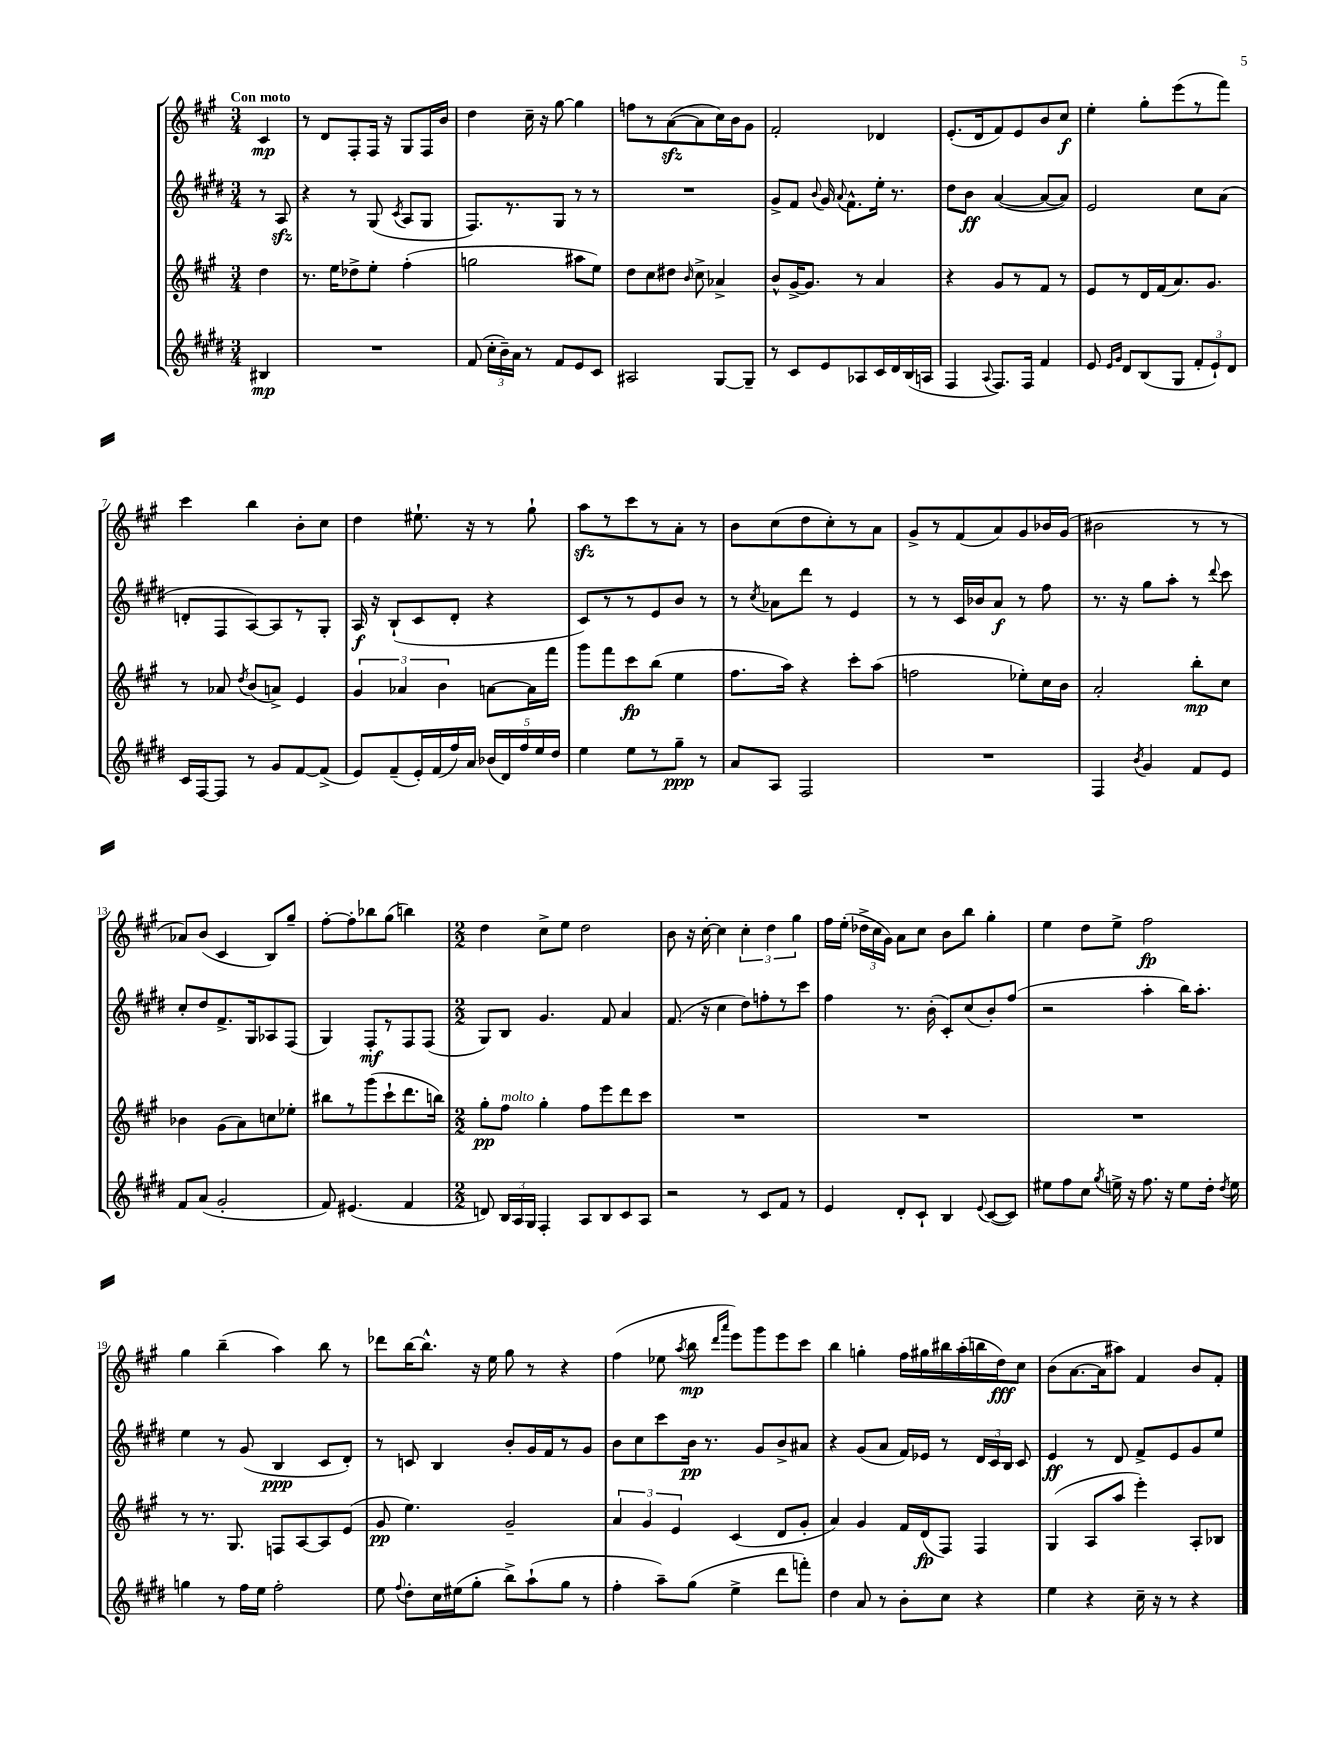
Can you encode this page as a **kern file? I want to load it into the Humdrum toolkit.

**kern	**kern	**kern	**kern
*staff4	*staff3	*staff2	*staff1
*clefG2	*clefG2	*clefG2	*clefG2
*k[f#c#g#d#]	*k[f#c#g#]	*k[f#c#g#d#]	*k[f#c#g#]
*M3/4	*M3/4	*M3/4	*M3/4
4B#	4dd	8r	4c#
.	.	8A	.
=	=	=	=
2.r	8.r	4r	8r
.	.	.	8d
.	16ee	.	.
.	8dd-^	8r	8F#'
.	8ee'	(8G#	16F#
.	.	.	16r
.	.	8qc#	.
.	(4ff#'	8A	8G#
.	.	8G#	16F#
.	.	.	16b
=	=	=	=
(8f#	2gg	8.F#)	4dd
24cc#'	.	.	.
24b~)	.	.	.
.	.	8.r	.
24a	.	.	.
8r	.	.	16cc#~
.	.	.	16r
8f#	.	8G#	[8gg#
8e	8aa#	8r	4gg#]
8c#	8ee)	8r	.
=	=	=	=
2A#	8dd	2.r	8ff
.	8cc#	.	8r
.	8dd#	.	([8a
.	16qqb	.	.
.	8cc#^	.	8a]
[8G#	4a-^	.	16cc#)
.	.	.	16b
8G#~]	.	.	8g#
=	=	=	=
8r	8b^^	8g#^	2f#'
8c#	[16g#^	8f#	.
.	8.g#]	.	.
.	.	8qqb	.
8e	.	16g#	.
.	.	8qqa	.
.	.	8.f#^^	.
8A-	8r	.	.
16c#	4a	16ee'	4d-
16d#	.	8.r	.
(16B	.	.	.
16A	.	.	.
=	=	=	=
4F#	4r	8dd#	(8.e'
.	.	8b	.
.	.	.	16d
8qqA	.	.	.
8.F#)	8g#	([4a	8f#)
.	8r	.	8e
16F#	.	.	.
4f#	8f#	8a_	8b
.	8r	8a])	8cc#
=	=	=	=
8e	8e	2e	4ee'
16qqe	.	.	.
16qqg#	.	.	.
8d#	8r	.	.
(8B	16d	.	8gg#'
.	(16f#	.	.
8G#	8.a)	.	(8eee
12f#'	.	8cc#	8r
.	8.g#	.	.
12e`)	.	.	.
.	.	(8a	8fff#)
12d#	.	.	.
=	=	=	=
16c#	8r	8d'	4ccc#
[16F#	.	.	.
8F#]	8a-	8F#	.
.	8qdd	.	.
8r	(8b	[8A)	4bb
8g#	8a^)	8A]	.
[8f#	4e	8r	8b'
(8f#^]	.	8G#'	8cc#
=	=	=	=
8e)	6g#	16A	4dd
.	.	16r	.
(8f#~	.	(8B`	.
.	6a-	.	.
16e')	.	8c#	8.ee#`
(16f#	.	.	.
.	6b	.	.
16ff#)	.	8d#'	.
16a	.	.	16r
(20b-	[8a	4r	8r
20d#)	.	.	.
20ff#	.	.	.
.	16a]	.	8gg#`
20ee	.	.	.
.	16fff#	.	.
20dd#	.	.	.
=	=	=	=
4ee	8ggg#	8c#)	8aa
.	8fff#	8r	8r
8ee	8ccc#	8r	8ccc#
8r	(8bb	8e	8r
8gg#~	4ee	8b	8a'
8r	.	8r	8r
=	=	=	=
8a	8.ff#	8r	8b
.	.	8qcc#	.
8A	.	8a-	(8cc#
.	16aa)	.	.
2F#	4r	8ddd#	8dd
.	.	8r	8cc#')
.	8ccc#'	4e	8r
.	(8aa	.	8a
=	=	=	=
2.r	2ff	8r	8g#^
.	.	8r	8r
.	.	16c#	(8f#
.	.	16b-	.
.	.	8a	8a)
.	8ee-')	8r	8g#
.	16cc#	8ff#	16b-
.	16b	.	(16g#
=	=	=	=
4F#	2a'	8.r	2b#
.	.	16r	.
8qb	.	.	.
4g#	.	8gg#	.
.	.	8aa'	.
8f#	8bb'	8r	8r
.	.	8qqddd#	.
8e	8cc#	8ccc#	8r
=	=	=	=
8f#	4b-	8cc#'	8a-)
(8a	.	8dd#	(8b
2g#'	(8g#	8.f#^	4c#
.	8a)	.	.
.	.	16G#	.
.	8cc	8A-	8B)
.	8ee-'	(8F#	8gg#~
=	=	=	=
8f#)	8bb#	4G#)	[8ff#'
(4.e#	8r	.	8ff#']
.	(8ggg#	8F#'	8bb-
.	8ccc#`	8r	(8gg#
4f#	8.ddd	8F#	4bb)
.	.	(8F#	.
.	16bb)	.	.
=	=	=	=
*M2/2	*M2/2	*M2/2	*M2/2
8d)	8gg#'	8G#)	4dd
24B	8ff#	8B	.
24A	.	.	.
24G#	.	.	.
4F#'	4gg#'	4.g#	8cc#^
.	.	.	8ee
8A	8ff#	.	2dd
8B	8eee	8f#	.
8c#	8ddd	4a	.
8A	8ccc#	.	.
=	=	=	=
2r	1r	(8.f#	8b
.	.	.	16r
.	.	16r	[16cc#'
.	.	4cc#	4cc#]
8r	.	8dd#)	6cc#'
8c#	.	8ff'	.
.	.	.	6dd
8f#	.	8r	.
.	.	.	6gg#
8r	.	8ccc#	.
=	=	=	=
4e	1r	4ff#	16ff#
.	.	.	(16ee'
.	.	.	24dd-^
.	.	.	24cc#
.	.	.	24g#)
8d#'	.	8.r	8a
8c#`	.	.	8cc#
.	.	(16b'	.
4B	.	8c#')	8b
.	.	(8cc#	8bb
8qqe	.	.	.
([8c#	.	8b')	4gg#'
8c#])	.	(8ff#	.
=	=	=	=
8ee#	1r	2r	4ee
8ff#	.	.	.
8cc#	.	.	8dd
8qgg#	.	.	.
16ee^	.	.	8ee^
16r	.	.	.
8.ff#	.	4aa'	2ff#
16r	.	.	.
8ee	.	16bb)	.
.	.	8.aa'	.
16dd#'	.	.	.
8qdd#	.	.	.
16ee	.	.	.
=	=	=	=
4gg	8r	4ee	4gg#
.	8.r	.	.
8r	.	8r	(4bb~
.	8.G#	.	.
16ff#	.	(8g#	.
16ee	.	.	.
2ff#'	8F	4B	4aa)
.	[8A	.	.
.	8A]	8c#	8bb
.	(8e	8d#')	8r
=	=	=	=
8ee	8g#	8r	8ddd-
8qqff#	.	.	.
8dd#'	4.ee)	8c	[16bb
.	.	.	8.bb^^]
16cc#	.	4B	.
(16ee#	.	.	.
8gg#'	.	.	16r
.	.	.	16ee
8bb^)	2g#~	8b'	8gg#
(8aa`	.	16g#	8r
.	.	16f#	.
8gg#	.	8r	4r
8r	.	8g#	.
=	=	=	=
4ff#'	6a	8b	(4ff#
.	.	8cc#	.
.	6g#	.	.
8aa~)	.	8ccc#	8ee-
.	6e	.	.
.	.	.	8qaa
(8gg#	.	16b	8bb
.	.	8.r	.
.	.	.	16qqddd
.	.	.	16qqaaa
4ee^	(4c#	.	8eee)
.	.	8g#	8ggg#
8ddd#	8d	8b^	8eee
8fff')	8g#'	8a#	8ccc#
=	=	=	=
4dd#	4a)	4r	4bb
8a	4g#	(8g#	4gg'
8r	.	8a	.
8b'	16f#	16f#)	16ff#
.	(16d	16e-	16gg#
8cc#	8F#)	8r	16bb#
.	.	.	(16aa'
4r	4F#	24d#	16bb
.	.	24c#	.
.	.	.	16dd)
.	.	24B	.
.	.	8c#	8cc#
=	=	=	=
4ee	(4G#	4e	(8b
.	.	.	[8.a
4r	8A	8r	.
.	.	.	16a]
.	8aa	8d#	8aa#)
16cc#~	4eee')	8f#^	4f#
16r	.	.	.
8r	.	8e	.
4r	8A'	8g#	8b
.	8B-	8ee	8f#'
==	==	==	==
*-	*-	*-	*-
